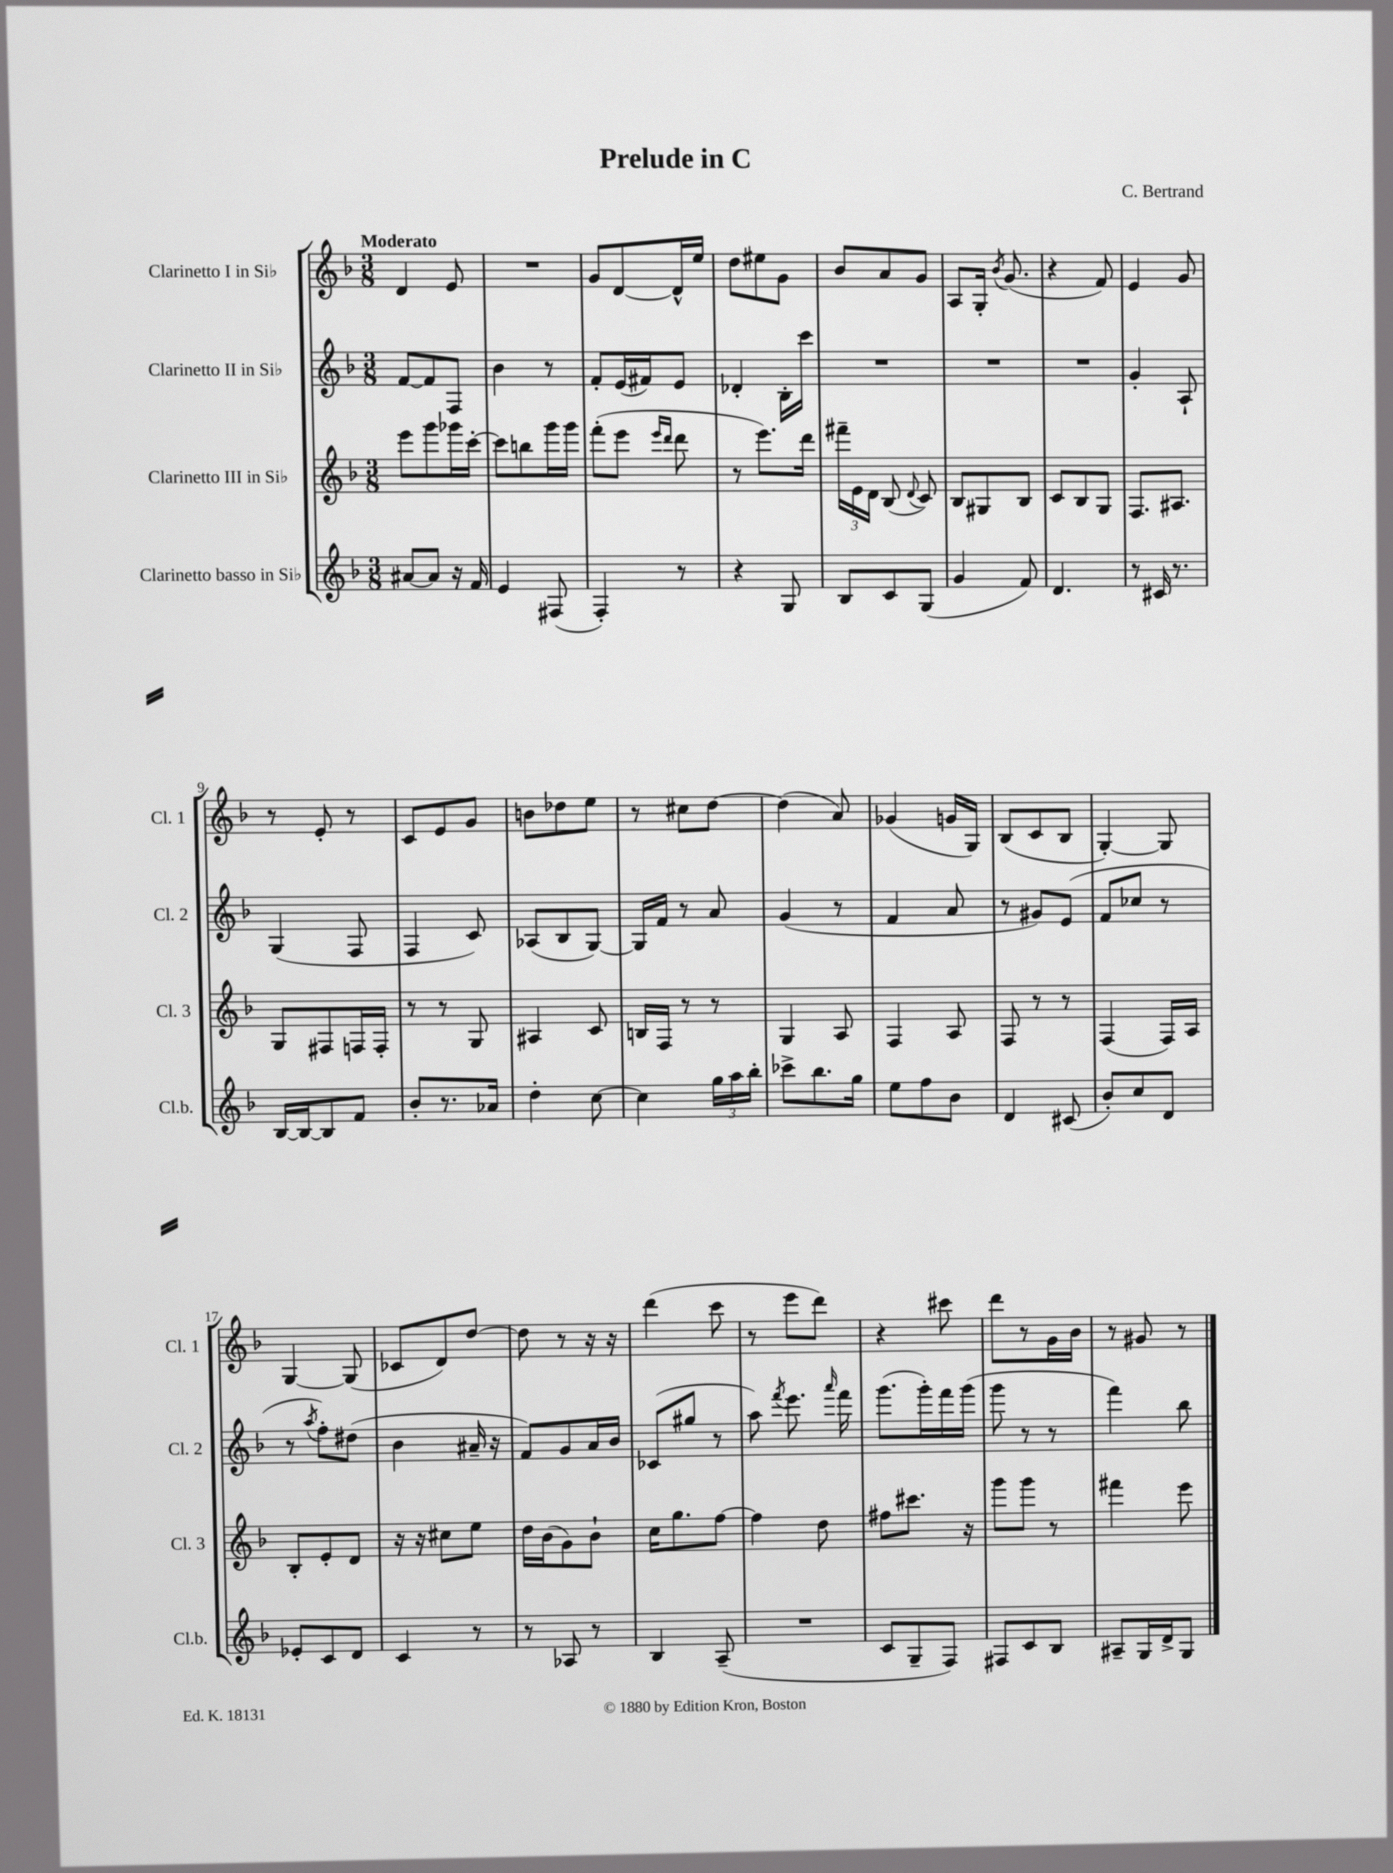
\header { title = "Prelude in C" composer = "C. Bertrand" }
<<
\new StaffGroup <<
\new Staff = "s0" \with { instrumentName = "Clarinetto I in Sib" shortInstrumentName = "Cl. 1" } {
    \clef treble \key f \major \numericTimeSignature \time 3/8 \tempo "Moderato"
    \autoBeamOff d'4 e'8 |
    R4. |
    g'8[ d'8~ d'16-^ e''16] |
    d''8[ eis''8 g'8] |
    bes'8[ a'8 g'8] |
    a8[ g16]-. \acciaccatura { bes'8 } g'8.( |
    r4 f'8) |
    e'4 g'8 |
    r8 e'8-. r8 |
    c'8[ e'8 g'8] |
    b'8[ des''8 e''8] |
    r8 cis''8[ d''8]~ |
    d''4( a'8) |
    ges'4( g'16[ g16]) |
    bes8[( c'8 bes8] |
    g4~-.) g8 |
    g4~ g8( |
    ces'8[ d'8) d''8]~ |
    d''8 r8 r16 r16 |
    d'''4( c'''8 |
    r8 e'''8[ d'''8]) |
    r4 cis'''8 |
    d'''8[ r8 g'16 bes'16] |
    r8 gis'8 r8 \bar "|." |
}
\new Staff = "s1" \with { instrumentName = "Clarinetto II in Sib" shortInstrumentName = "Cl. 2" } {
    \clef treble \key f \major \numericTimeSignature \time 3/8
    \autoBeamOff f'8[~ f'8 f8] |
    bes'4 r8 |
    f'8[-. e'16( fis'16) e'8] |
    des'4-. bes16[-. c'''16] |
    R4. |
    R4. |
    R4. |
    g'4-. a8-! |
    g4( f8 |
    f4 c'8) |
    aes8[( bes8 g8]~) |
    g16[ f'16] r8 a'8 |
    g'4( r8 |
    f'4 a'8 |
    r8 gis'8[) e'8]( |
    f'8[ ces''8] r8 |
    r8 \acciaccatura { a''8 } f''8[-.) dis''8]( |
    bes'4 ais'16-- r16 |
    f'8[) g'8 a'16 bes'16] |
    ces'8[( gis''8] r8 |
    a''8) \acciaccatura { f'''8 } e'''8. \grace { a'''16 } f'''16 |
    g'''8.[( g'''16-.) f'''16 g'''16]( |
    g'''8 r8 r8 |
    f'''4) bes''8 \bar "|." |
}
\new Staff = "s2" \with { instrumentName = "Clarinetto III in Sib" shortInstrumentName = "Cl. 3" } {
    \clef treble \key f \major \numericTimeSignature \time 3/8
    \autoBeamOff e'''8[ g'''8 ges'''16 c'''16]~-. |
    c'''8[ b''8 g'''16 g'''16] |
    f'''8[-.( e'''8] \grace { e'''16[ d'''16] } d'''8 |
    r8 e'''8.[) d'''16] |
    \tuplet 3/2 { fis'''16[-- e'16 d'16] } bes8( \appoggiatura { d'8 } c'8) |
    bes8[ gis8 bes8] |
    c'8[ bes8 g8] |
    f8.[ ais8.] |
    g8[ fis8 f16 f16]-. |
    r8 r8 g8 |
    ais4 c'8 |
    b16[ f16] r8 r8 |
    g4 a8 |
    f4 a8 |
    f8 r8 r8 |
    f4( f16[) a16] |
    bes8[-. e'8-. d'8] |
    r16 r16 cis''8[ e''8] |
    d''16[ bes'16( g'8) bes'8]-! |
    c''16[ g''8. f''8]~ |
    f''4 d''8 |
    fis''8[ cis'''8.] r16 |
    g'''8[ g'''8] r8 |
    fis'''4 e'''8 \bar "|." |
}
\new Staff = "s3" \with { instrumentName = "Clarinetto basso in Sib" shortInstrumentName = "Cl.b." } {
    \clef treble \key f \major \numericTimeSignature \time 3/8
    \autoBeamOff ais'8[~ ais'8] r16 f'16 |
    e'4 fis8( |
    f4-.) r8 |
    r4 g8 |
    bes8[ c'8 g8]( |
    g'4 f'8) |
    d'4. |
    r8 cis'16 r8. |
    bes16[~ bes16~ bes8 f'8] |
    bes'8[-. r8. aes'16] |
    d''4-. c''8~ |
    c''4 \tuplet 3/2 { g''16[ a''16 bes''16]-. } |
    ces'''8[-> bes''8. g''16] |
    e''8[ f''8 bes'8] |
    d'4 cis'8( |
    bes'8[-.) c''8 d'8] |
    ees'8[-. c'8 d'8] |
    c'4 r8 |
    r8 aes8 r8 |
    bes4 a8--( |
    R4. |
    c'8[ g8-- f8]) |
    fis8[ c'8 bes8] |
    ais8[-- g16 d'16-> g8] \bar "|." |
}
>>
>>
